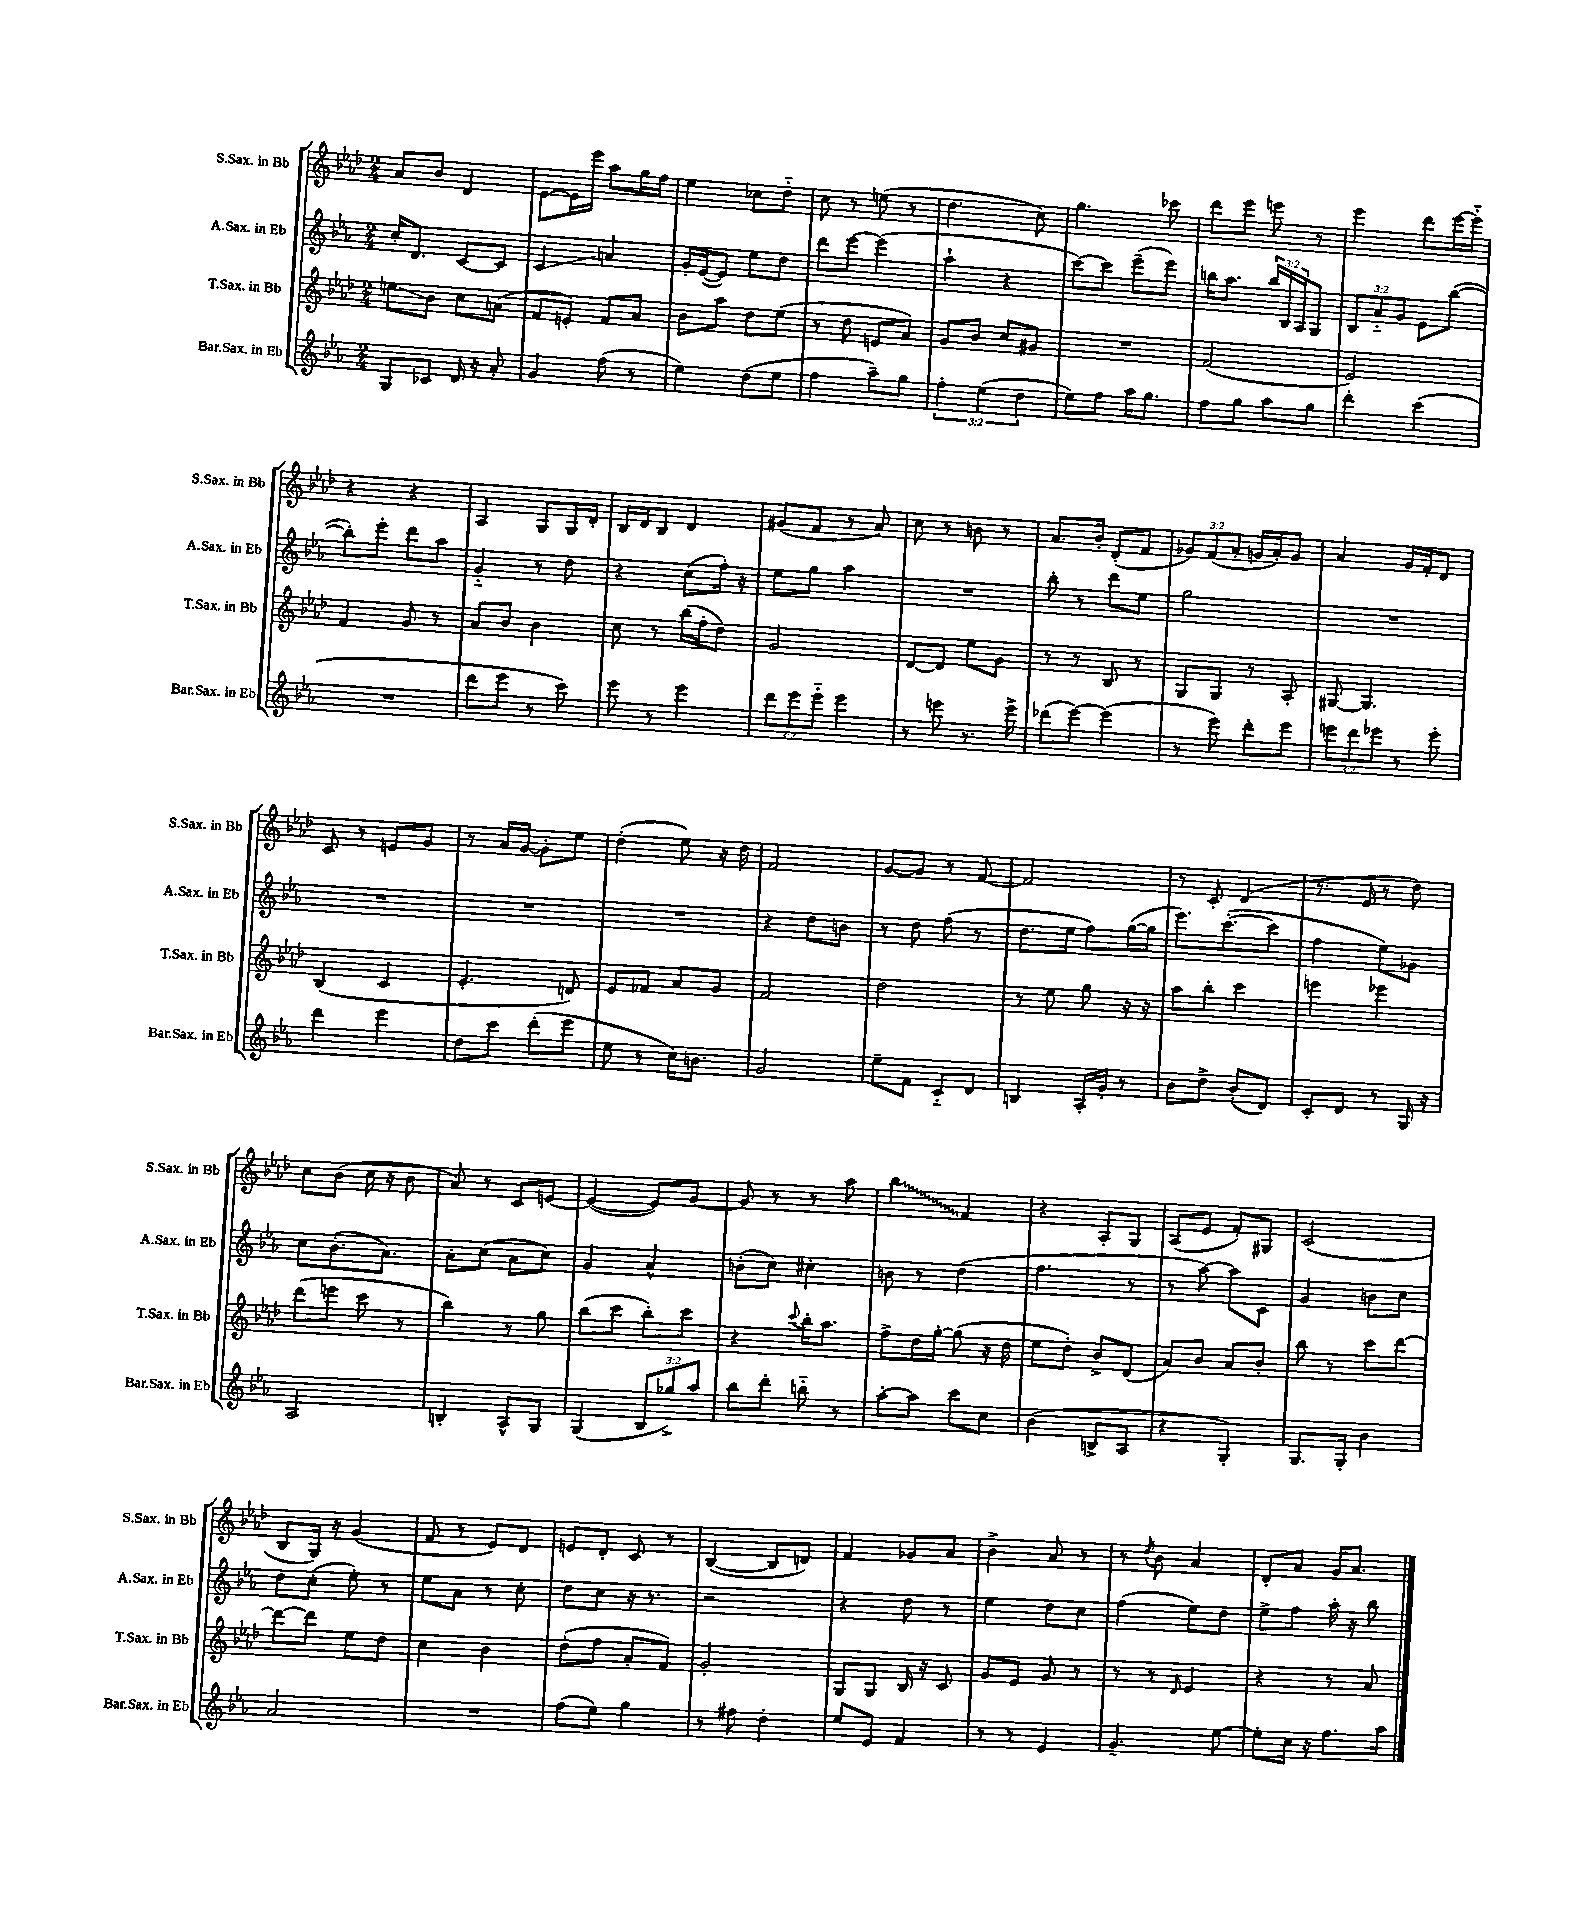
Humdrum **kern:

**kern	**kern	**kern	**kern
*staff4	*staff3	*staff2	*staff1
*clefG2	*clefG2	*clefG2	*clefG2
*k[b-e-a-]	*k[b-e-a-d-]	*k[b-e-a-]	*k[b-e-a-d-]
*M2/4	*M2/4	*M2/4	*M2/4
8G	8ee	16cc'	8a-
.	.	8.d	.
8c-	8b-	.	8b-
16d	8cc	[8c	4d-
16r	.	.	.
8a-'	(8a	8c]	.
=	=	=	=
4g	8f	4c	[8e-
.	8e')	.	16e-]
.	.	.	16eee-
(8ff	8f	4a	8aa-
8r	8a-	.	16gg
.	.	.	16ff
=	=	=	=
4ee-)	8b-	16g'	4ee-
.	.	([16e-	.
.	8aa-	8e-])	.
(8dd	8dd-	8ee-	8cc-
8ee-	(8ee-	8dd	8dd-'~
=	=	=	=
4ff	8r	8ddd	8cc
.	8dd-	[8eee-	8r
8aa-~)	8e	(4eee-]	(8ee
8gg	8a-)	.	8r
=	=	=	=
6ff'	8g	4aa-`	4.dd-
.	8b-	.	.
(6ee-	.	.	.
.	8cc	4r	.
6dd	.	.	.
.	8g#	.	8cc)
=	=	=	=
8ee-)	2r	[8ccc)	4.gg
8ff	.	8ccc]	.
16aa-	.	(8eee-~	.
8.gg	.	.	.
.	.	8eee-)	8ccc-
=	=	=	=
8ff	(2f	16bb	8ddd-
.	.	8.aa-	.
8gg	.	.	8eee-
8aa-	.	24bb	8eee
.	.	24B-	.
.	.	24A-	.
8gg	.	8G	8r
=	=	=	=
4ddd'	2e-)	12B-	4eee-
.	.	12a-'~	.
.	.	12g	.
(4ccc	.	8e-	8ddd-
.	.	([8bb-	[16eee-
.	.	.	16eee-'~]
=	=	=	=
2r	4f	8bb-'])	4r
.	.	8eee-'	.
.	8g	8ddd	4r
.	8r	8aa-	.
=	=	=	=
8ddd	8a-	4g'~	4A-
8eee-	8b-	.	.
8r	4b-	8r	8G
8ccc)	.	8dd	16G
.	.	.	16d-'
=	=	=	=
8eee-	8cc	4r	16B-
.	.	.	16d-
8r	8r	.	8B-
4eee-	(16bb-	(8cc	4d-
.	16ff'	.	.
.	8dd-)	16ff')	.
.	.	16r	.
=	=	=	=
12ddd	2g	8ee-	(8g#
12eee-	.	.	.
.	.	8gg	8f
12eee-'~	.	.	.
4eee-	.	4aa-	8r
.	.	.	8a-)
=	=	=	=
8r	[8d-	2r	8cc
8eee	8d-]	.	8r
8.r	8ee-	.	8b
.	8g	.	8r
16eee^	.	.	.
=	=	=	=
(8ddd-	8r	8bb-'	8.a-
[8eee-)	8r	8r	.
.	.	.	16b-'
(4eee-]	8B-	8ddd	(8d-'
.	8r	8ee-	8f
=	=	=	=
8r	8G	2gg	12g-)
.	.	.	(12f
8eee-)	8G	.	.
.	.	.	12a-'
8ddd'	8r	.	16g
.	.	.	16a-')
8eee-	8A-'	.	8g
=	=	=	=
12eee	[8G#	2r	4a-
12ddd	.	.	.
.	4.G#]	.	.
12eee-	.	.	.
8r	.	.	16g
.	.	.	16f'
8eee-'	.	.	8d-
=	=	=	=
4ddd	(4B-	2r	8c
.	.	.	8r
4eee-	4c	.	8e
.	.	.	8g
=	=	=	=
8dd	4.e-'	2r	8r
8ccc	.	.	16a-
.	.	.	[16g
(8ddd'	.	.	8g']
8eee-	8d)	.	8ee-
=	=	=	=
8ee-	8e-	2r	(4dd-'
8r	8f-	.	.
16cc)	8a-	.	8ee-)
8.b	.	.	.
.	8g	.	16r
.	.	.	16dd-
=	=	=	=
2g	2f	4r	2f
.	.	8dd	.
.	.	8b	.
=	=	=	=
8ee-~	2dd-	8r	[8g
8f	.	8dd	8g]
8c'~	.	(8ff	8r
8d	.	8r	[8f
=	=	=	=
4B	8r	8.dd	2f]
.	8ee-	.	.
.	.	16ee-	.
16A-'	8gg	8ff)	.
16g'	.	.	.
8r	16r	([16gg	.
.	16r	16gg]	.
=	=	=	=
8b-	8aa-	8.eee-)	8r
8dd^	8bb-'	.	8c'
.	.	([8.ccc'	.
(8b-'	4ccc	.	(4d-
8d)	.	8ccc]	.
=	=	=	=
8c'	4eee	4ff	8.r
8d	.	.	.
.	.	.	16e-
8r	4eee-	8ee-)	8r
16G	.	8g-	8dd-)
16r	.	.	.
=	=	=	=
2A-	(8ddd-	8cc	8cc
.	8eee	(8.b-'	(8b-
.	8ccc	.	16cc
.	.	8.a-)	16r
.	8r	.	8b-
=	=	=	=
4B'	4bb-)	8a-'	8a-)
.	.	(8cc	8r
8A-^^	8r	8a-	8c
8G	8gg	8cc)	[8e
=	=	=	=
(4G	(8bb-	4g	(4e_
.	8ccc	.	.
12B-	8bb-')	4a-^^	8e])
12gg-^)	.	.	.
.	8ccc	.	[8g
12aa-	.	.	.
=	=	=	=
8bb-	4r	(8b'	8g]
8ddd'	.	8cc)	8r
.	8qqccc	.	.
8bb'~	16bb-'	4cc#'	8r
.	8.aa-	.	.
8r	.	.	8aa-
=	=	=	=
[8aa-'	8ff^	8b	4bb-
8aa-]	16dd-	8r	.
.	[16gg'	.	.
8ccc	(8gg]	(4dd	4f
8cc	16r	.	.
.	16dd-	.	.
=	=	=	=
(4b-	8ee-	4.ff	4r
.	8dd-')	.	.
8B^	8b-^	.	8A-'
8A-	(8d-	8r	8G
=	=	=	=
4r	8a-)	8r	(8A-
.	8b-	[8aa-)	8e-
4G')	8a-	8aa-]	8f')
.	8b-'	8c	8G#
=	=	=	=
8.G	8bb-	4g	(2c
.	8r	.	.
16G'	.	.	.
4b-	8ccc	8b	.
.	[8ddd-	8cc	.
=	=	=	=
2a-	8ddd-_	8dd	8B-
.	8ddd-]	(8cc'	16G)
.	.	.	16r
.	8ee-	8ee-')	(4g
.	8dd-	8r	.
=	=	=	=
2r	4cc	8ee-	8f
.	.	8a-	8r
.	4b-	8r	8e-)
.	.	8cc'	8d-
=	=	=	=
(8ff	(8dd-'	8dd	8e
8ee-)	8ff	8cc	8d-'
4gg	8a-'	16r	8c
.	.	8.r	.
.	8f)	.	8r
=	=	=	=
8r	2g'	2r	([4B-
8ff#	.	.	.
4dd'	.	.	8B-]
.	.	.	8d)
=	=	=	=
8ee-	8G	4r	4f
8e-	8G	.	.
4f	16B-	8dd	8g-
.	16r	.	.
.	8c	8r	8a-
=	=	=	=
8r	8g	4ee-	4b-^
8r	8e-	.	.
4e-	8g	8dd	8a-
.	8r	8cc	8r
=	=	=	=
4.g~	8r	(4ff	8r
.	.	.	8qdd-
.	8r	.	8b-
.	16qqd-	.	.
.	4e-	8ee-)	4a-
[8ee-	.	8dd	.
=	=	=	=
8ee-']	4r	8ee-^	8d-'
16cc	.	8ff	8a-
16r	.	.	.
8.ff	8r	16aa-'	16g
.	.	16r	8.a-
.	8a-	8bb-	.
16aa-	.	.	.
==	==	==	==
*-	*-	*-	*-
